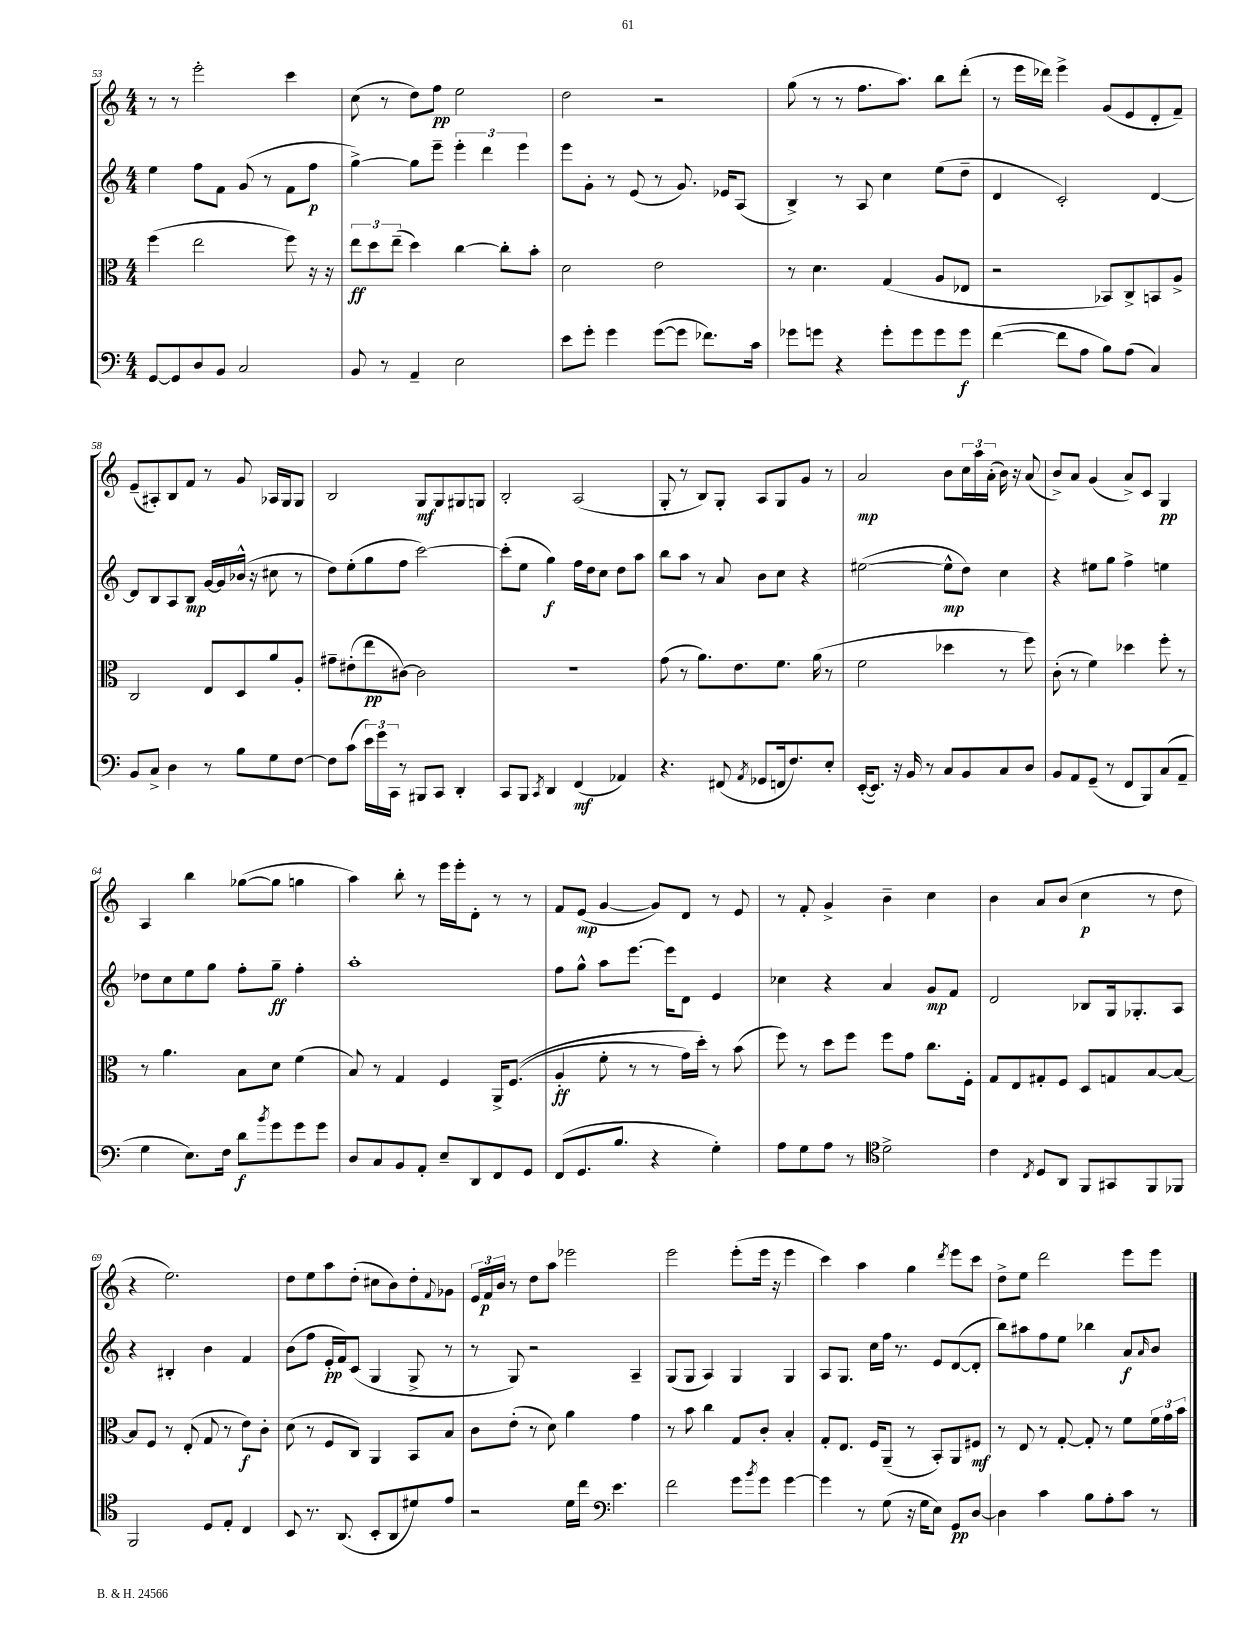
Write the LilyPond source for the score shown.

<<
\new StaffGroup <<
\new Staff = "s0" {
    \clef treble \key c \major \numericTimeSignature \time 4/4
    r8 r8 e'''2-. c'''4 |
    c''8( r8 d''8) f''8\pp e''2 |
    d''2 r2 |
    g''8( r8 r8 f''8. a''8.) b''8 d'''8-.( |
    r8 e'''16 des'''16) e'''4-> g'8( e'8 d'8-. f'8--) |
    e'8--( ais8-.) b8 f'8 r8 g'8 aes16 g16 g8 |
    b2 g8\mf g8 gis8 g8 |
    b2-. a2( |
    g8-. r8 b8) g8-. a8 g8 g'8 r8 |
    a'2\mp b'8 \tuplet 3/2 { c''16 a''16 a'16-.( } b'16) r16 a'8( |
    b'8->) a'8 g'4( a'8->) c'8 g4\pp |
    a4 b''4 ges''8~( ges''8 g''4 |
    a''4) b''8-. r8 e'''16 e'''16-. d'8-. r8 r8 |
    f'8 e'8\mp( g'4~ g'8) d'8 r8 e'8 |
    r8 f'8-. g'4-> b'4-- c''4 |
    b'4 a'8 b'8( c''4\p r8 d''8 |
    r4 e''2.) |
    d''8 e''8 a''8 d''8-.( cis''8 b'8) d''8-. \appoggiatura { f'8 } ges'8 |
    \tuplet 3/2 { e'16 f'16\p b'16 } r8 d''8 a''8 ees'''2 |
    e'''2 e'''8-.( e'''16 r16 e'''4 |
    c'''4) a''4 g''4 \acciaccatura { d'''8 } e'''8 c'''8 |
    d''8-> e''8 d'''2 e'''8 e'''8 \bar "|." |
}
\new Staff = "s1" {
    \clef treble \key c \major \numericTimeSignature \time 4/4
    e''4 f''8 f'8 g'8( r8 f'8 f''8\p |
    g''4~->) g''8 e'''8-- \tuplet 3/2 { e'''4-. d'''4 e'''4 } |
    e'''8 g'8-. r8 e'8( r8 g'8.) ees'16 a8( |
    b4->) r8 a8 c''4 e''8( d''8-- |
    d'4 c'2-.) d'4~ |
    d'8 b8 a8 b8\mp g'16~ g'16 bes'16-^( r16 cis''8 r8 |
    d''8) e''8-.( g''8 f''8 c'''2~) |
    c'''8-.( e''8 g''4\f) f''16 d''16 c''8 d''8 a''8 |
    b''8 a''8 r8 a'8 b'8 c''8 r4 |
    eis''2~( eis''8-^\mp d''8) c''4 |
    r4 eis''8 g''8 f''4-> e''4 |
    des''8 c''8 e''8 g''8 f''8-. g''8--\ff f''4-. |
    a''1-. |
    f''8 g''8-^ a''8 e'''8.~ e'''16 d'8 e'4 |
    ces''4 r4 a'4 g'8\mp f'8 |
    d'2 bes8 g16 ges8.-. a8 |
    r4 bis4-. b'4 f'4 |
    b'8( f''8 e'16-.\pp f'16) c'8( g4 g8-> r8 |
    r8 g8) r2 a4-- |
    g8( g8 a4) g4 g4 |
    a8 g8. c''16 f''16 r8. e'8 d'8~( d'8-. |
    b''8) ais''8 f''8 e''8 bes''4 a'8\f \grace { a'16 } b'8 \bar "|." |
}
\new Staff = "s2" {
    \clef alto \key c \major \numericTimeSignature \time 4/4
    f''4( e''2 f''8) r16 r16 |
    \tuplet 3/2 { e''8\ff d''8 e''8--( } d''4) c''4~ c''8-. b'8-. |
    d'2 e'2 |
    r8 d'4. g4( a8 ees8 |
    r2 bes,8) c8-> b,8 a8-> |
    c2 e8 d8 a'8 a8-. |
    gis'8-- eis'8-.( e''8\pp cis'8~) cis'2 |
    R1 |
    g'8( r8 a'8.) e'8. f'8. a'16( r8 |
    f'2 des''4 r8 f''8) |
    c'8-.( r8 f'4) des''4 f''8-. r8 |
    r8 a'4. b8 d'8 f'4( |
    b8) r8 g4 f4 a,16-> f8.(\( |
    a4-.\ff f'8-. r8 r8 g'16) d''16-.\) r8 b'8( |
    f''8) r8 d''8 f''8 f''8 g'8 c''8. f16-. |
    g8 e8 gis8-. f8 d8 g8 b8~ b8~ |
    b8 f8 r8 e8-.( g8 r8 e'8\f) c'8-. |
    d'8( r8 f8 c8) a,4 b,8 b8 |
    c'8 e'8-.( r8 d'8) a'4 g'4 |
    r8 b'8 c''4 g8 c'8-. b4-. |
    g8-. e8. f16 a,8--( r8 b,8-.) a,8 fis8\mf |
    r8 e8 r8 g8~-. g8-. r8 f'8 \tuplet 3/2 { f'16 g'16 b'16 } \bar "|." |
}
\new Staff = "s3" {
    \clef bass \key c \major \numericTimeSignature \time 4/4
    g,8~ g,8 d8 b,8 c2 |
    b,8 r8 a,4-- e2 |
    e'8 g'8-. g'4 g'8~( g'8 fes'8.) c'16 |
    ges'8 g'8 r4 g'8-. g'8 g'8 g'8\f |
    f'4~( f'8 a8 b8) a8( c4) |
    b,8 c8-> d4 r8 b8 g8 f8~ |
    f8 c'8( \tuplet 3/2 { e'16) g'16 c,16 } r8 bis,,8 c,8 d,4-. |
    c,8 b,,8 \acciaccatura { c,8 } d,4 f,4\mf( aes,4) |
    r4. fis,8( \acciaccatura { a,8 } ges,8 f,16 f8.) e8-. |
    e,16~-.( e,8.) r16 b,16 r8 c8 b,8 c8 d8 |
    b,8 a,8 g,8--( r8 f,8 b,,8) c8( a,8-- |
    g4 e8.) f16 d'8\f \acciaccatura { b'8 } g'8 g'8 g'8 |
    d8 c8 b,8 a,8-. e8-- d,8 f,8 g,8 |
    f,8( g,8. b8. r4 g4-.) |
    a8 g8 a8 r8 \clef tenor d'2-> |
    c'4 \acciaccatura { c8 } d8 a,8 f,8 gis,8 f,8 fes,8 |
    f,2 d8 e8-. c4 |
    b,8 r8. a,8.( b,8-. a,8 dis'8) e'8 |
    r2 d'16 c''16 \clef bass e'4. |
    f'2 g'8 \acciaccatura { b'8 } g'8 g'4~ |
    g'4 r8 g8( r16 g16 e8) g,8\pp d8~ |
    d4 c'4 b8 a8-. c'8 r8 \bar "|." |
}
>>
>>
\layout { \context { \Score currentBarNumber = #53 } }
